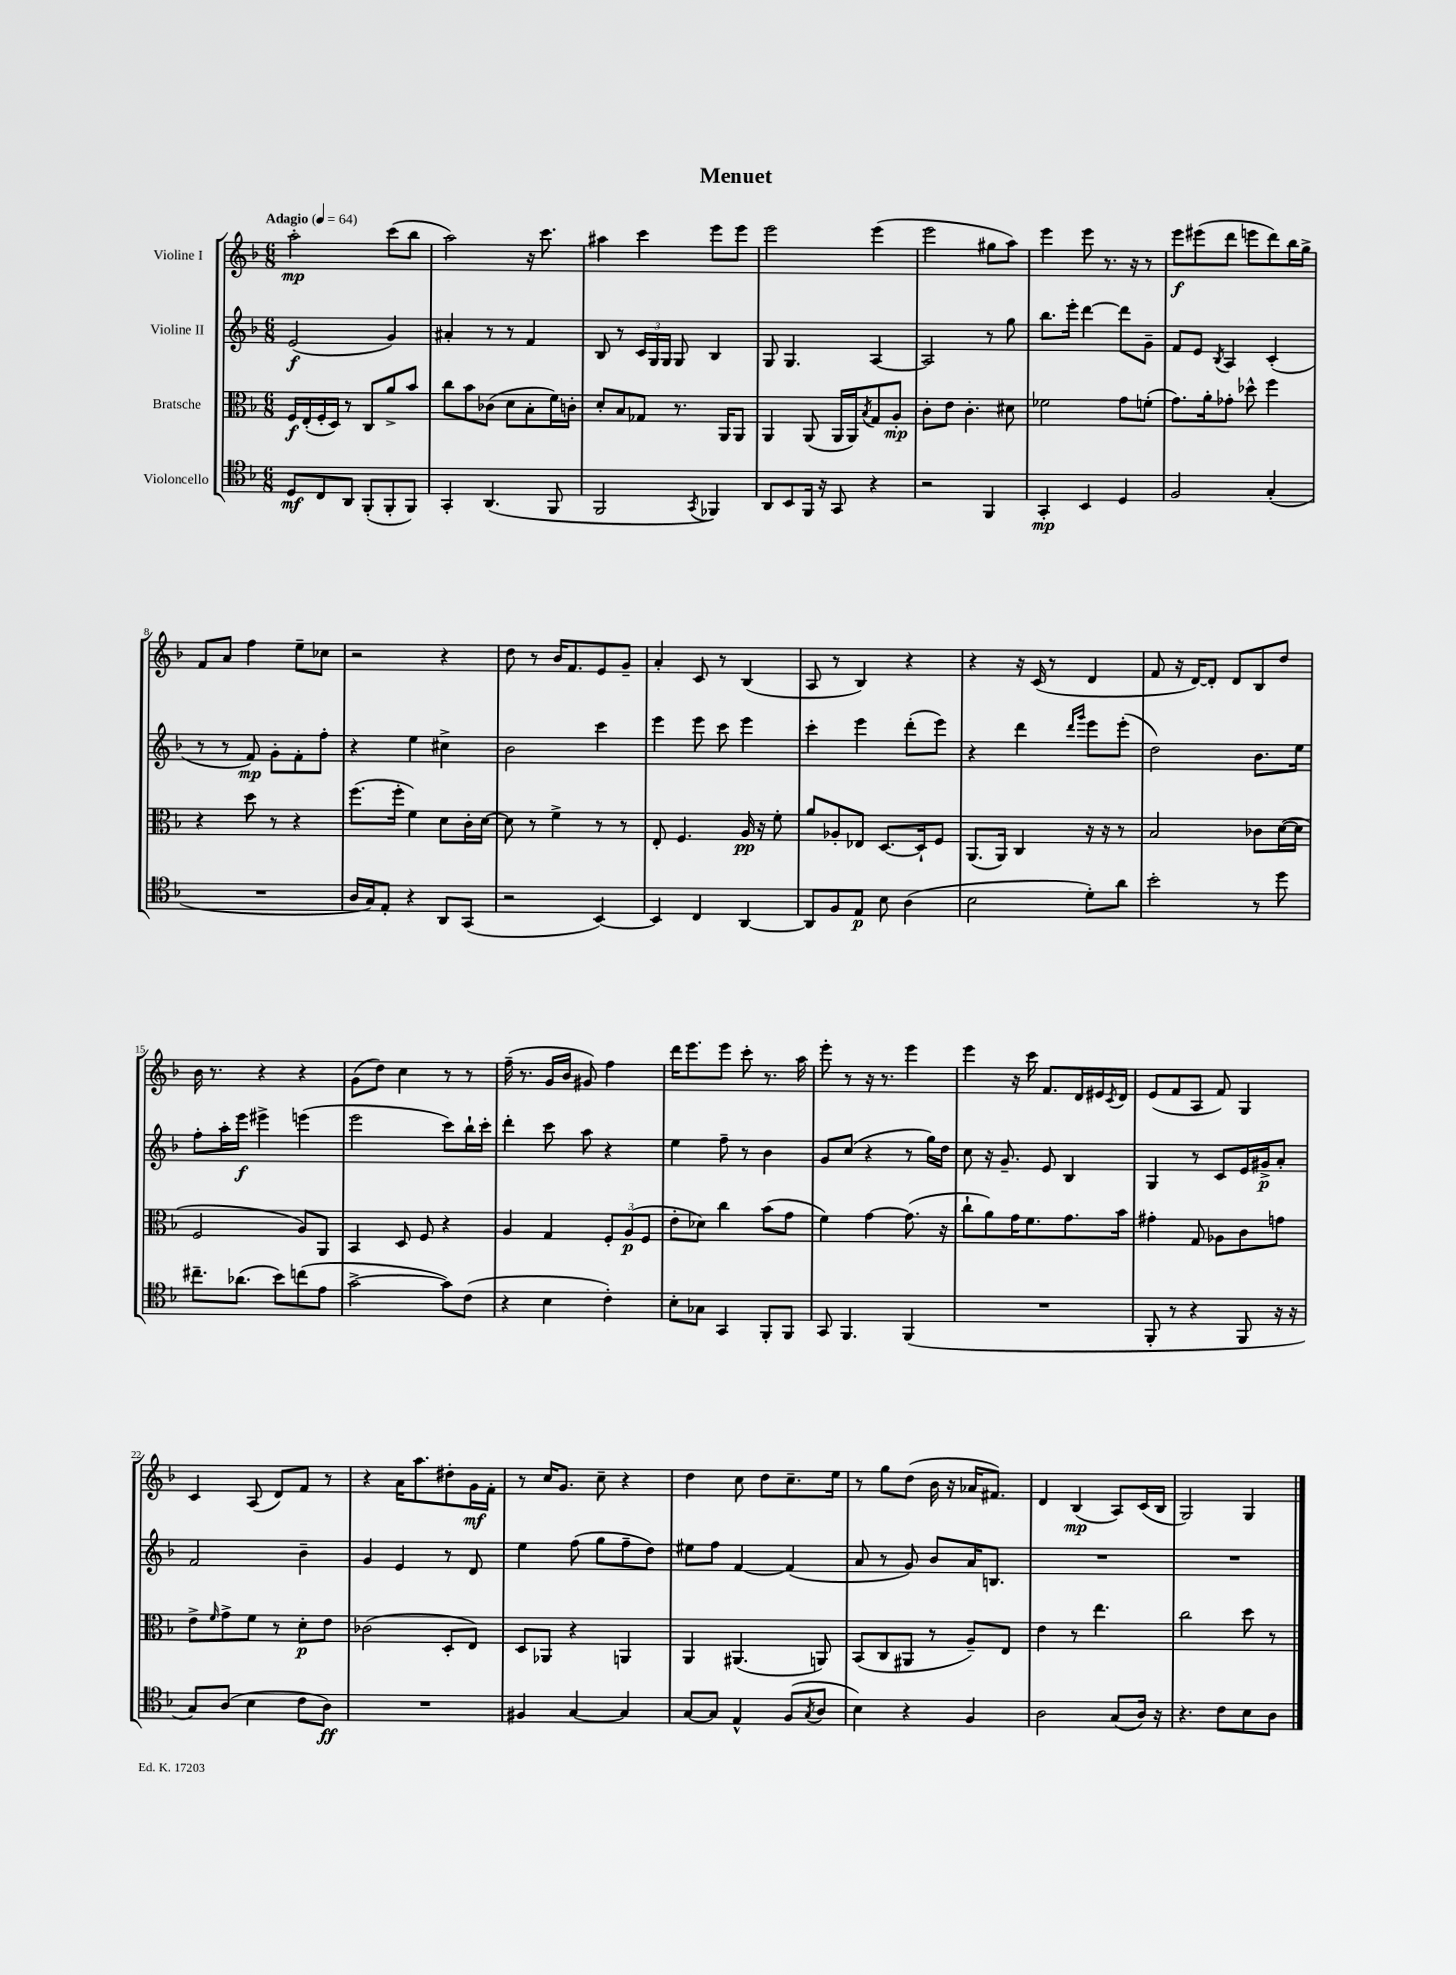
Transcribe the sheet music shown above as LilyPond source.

\header { title = "Menuet" }
<<
\new StaffGroup <<
\new Staff = "s0" \with { instrumentName = "Violine I" } {
    \clef treble \key f \major \numericTimeSignature \time 6/8 \tempo "Adagio" 4 = 64
    a''2-.\mp c'''8( bes''8 |
    a''2) r16 c'''8. |
    ais''4 c'''4 e'''8 e'''8 |
    e'''2 e'''4( |
    e'''2 gis''8 a''8) |
    e'''4 e'''8 r8. r16 r8 |
    e'''8\f eis'''8( d'''8 e'''8 d'''8) bes''16 g''16-> |
    f'8 a'8 f''4 e''8-- ces''8 |
    r2 r4 |
    d''8 r8 bes'16 f'8. e'8 g'8-- |
    a'4-. c'8 r8 bes4( |
    a8 r8 bes4) r4 |
    r4 r16 c'16( r8 d'4 |
    f'8 r16 d'16~) d'8-. d'8 bes8 d''8 |
    bes'16 r8. r4 r4 |
    g'8( d''8) c''4 r8 r8 |
    f''16--( r8. g'16 bes'16 gis'8) f''4 |
    d'''16 e'''8. e'''8 c'''8-. r8. a''16 |
    e'''8-. r8 r16 r8. e'''4 |
    e'''4 r16 c'''16 f'8. d'16 eis'16 \acciaccatura { c'8 } d'16 |
    e'8( f'8 a8 f'8) g4 |
    c'4 a8( d'8) f'8 r8 |
    r4 a'16 a''8. dis''8-. g'16\mf f'16-. |
    r8 c''16 g'8. c''8-- r4 |
    d''4 c''8 d''8 c''8.-- e''16 |
    r8 g''8 d''8( bes'16 r16 aes'16 fis'8.) |
    d'4 bes4\mp( a8) c'16( bes16 |
    g2) g4 \bar "|." |
}
\new Staff = "s1" \with { instrumentName = "Violine II" } {
    \clef treble \key f \major \numericTimeSignature \time 6/8
    e'2\f( g'4) |
    ais'4-. r8 r8 f'4 |
    bes8 r8 \tuplet 3/2 { c'16 g16 g16 } g8 bes4 |
    g8 g4. a4~ |
    a2 r8 g''8 |
    bes''8. e'''16-. d'''4~ d'''8 g'8-- |
    f'8 e'8 \acciaccatura { bes8 } a4 c'4-.( |
    r8 r8 f'8\mp) g'8-. f'8-. f''8-. |
    r4 e''4 cis''4-> |
    bes'2 c'''4 |
    e'''4 e'''8 c'''8 e'''4 |
    c'''4-. e'''4 d'''8-.( e'''8) |
    r4 d'''4 \grace { d'''16 g'''16 } e'''8 e'''8-.( |
    d''2) bes'8. e''16 |
    f''8-. a''16-. e'''16\f eis'''4-> e'''4( |
    e'''2 c'''8) bes''16-! c'''16-. |
    d'''4-. c'''8 a''8 r4 |
    e''4 f''8-- r8 bes'4 |
    g'8 c''8( r4 r8 g''16) d''16 |
    c''8 r16 g'8.-- e'8 bes4 |
    g4 r8 c'8 e'16 gis'16->\p a'8-. |
    f'2 bes'4-- |
    g'4 e'4 r8 d'8 |
    e''4 f''8( g''8 f''8-- d''8) |
    eis''8 f''8 f'4~ f'4( |
    a'8 r8 g'8) bes'8 a'16 b8. |
    R2. |
    R2. \bar "|." |
}
\new Staff = "s2" \with { instrumentName = "Bratsche" } {
    \clef alto \key f \major \numericTimeSignature \time 6/8
    f16\f e16-.( f16-. d16) r8 c8 a'8-> bes'8 |
    c''8 bes'8 ces'8( d'8 bes8-. f'16) c'16-. |
    d'8-. bes8 ges8 r8. a,16 a,8 |
    a,4 a,8( a,16 a,16) \acciaccatura { bes8 } g8 a8-.\mp |
    c'8-. e'8 c'4.-. dis'8 |
    fes'2 g'8 f'8-.( |
    g'8.) a'16-. ges'8-. des''8-^ f''4 |
    r4 d''8 r8 r4 |
    f''8.( f''16-. f'4) d'8 c'16-. d'16~ |
    d'8 r8 f'4-> r8 r8 |
    e8-. f4. a16\pp r16 f'8-. |
    a'8 aes8-. ees8 d8.~ d16-! f8 |
    a,8.( a,16) c4 r16 r16 r8 |
    bes2 ces'8 d'16~( d'16 |
    f2 a8) a,8 |
    bes,4 d8 f8 r4 |
    a4 g4 \tuplet 3/2 { f8-. a8\p( f8 } |
    e'8-. des'8) c''4 bes'8( g'8 |
    f'4) g'4~ g'8.( r16 |
    c''8-! a'8) g'16 f'8. g'8. bes'16 |
    gis'4-. g8 aes8 c'8 g'8 |
    e'8-> \grace { f'16 } g'8-> f'8 r8 d'8-.\p e'8 |
    ces'2( d8-. e8) |
    d8 aes,8 r4 a,4 |
    a,4 ais,4.( a,8) |
    bes,8( c8 ais,8 r8 a8--) e8 |
    e'4 r8 e''4. |
    c''2 d''8 r8 \bar "|." |
}
\new Staff = "s3" \with { instrumentName = "Violoncello" } {
    \clef tenor \key f \major \numericTimeSignature \time 6/8
    d8\mf c8 a,8 f,8-.( f,8-. f,8) |
    g,4-. a,4.( f,8 |
    f,2 \acciaccatura { g,8 } fes,4) |
    a,8 bes,8 f,16 r16 g,8 r4 |
    r2 f,4 |
    g,4-.\mp bes,4 d4 |
    f2 g4-.( |
    R2. |
    a16 g16) e8-. r4 a,8 g,8( |
    r2 bes,4~) |
    bes,4 c4 a,4~ |
    a,8 f8 e8\p bes8 a4( |
    bes2 d'8-.) a'8 |
    bes'2-. r8 d''8 |
    cis''8.-- aes'8.( bes'8) c''8( e'8 |
    g'2~-> g'8) c'8( |
    r4 bes4 c'4-.) |
    bes8-. ges8 g,4 f,8-. f,8 |
    g,8 f,4. f,4( |
    R2. |
    f,8-. r8 r4 f,8 r16 r16 |
    g8) a8( bes4 c'8 a8\ff) |
    R2. |
    fis4 g4~ g4 |
    g8~ g8 e4-^ f8( \acciaccatura { g8 } a8 |
    bes4) r4 f4 |
    a2 g8( a16) r16 |
    r4. c'8 bes8 a8 \bar "|." |
}
>>
>>
